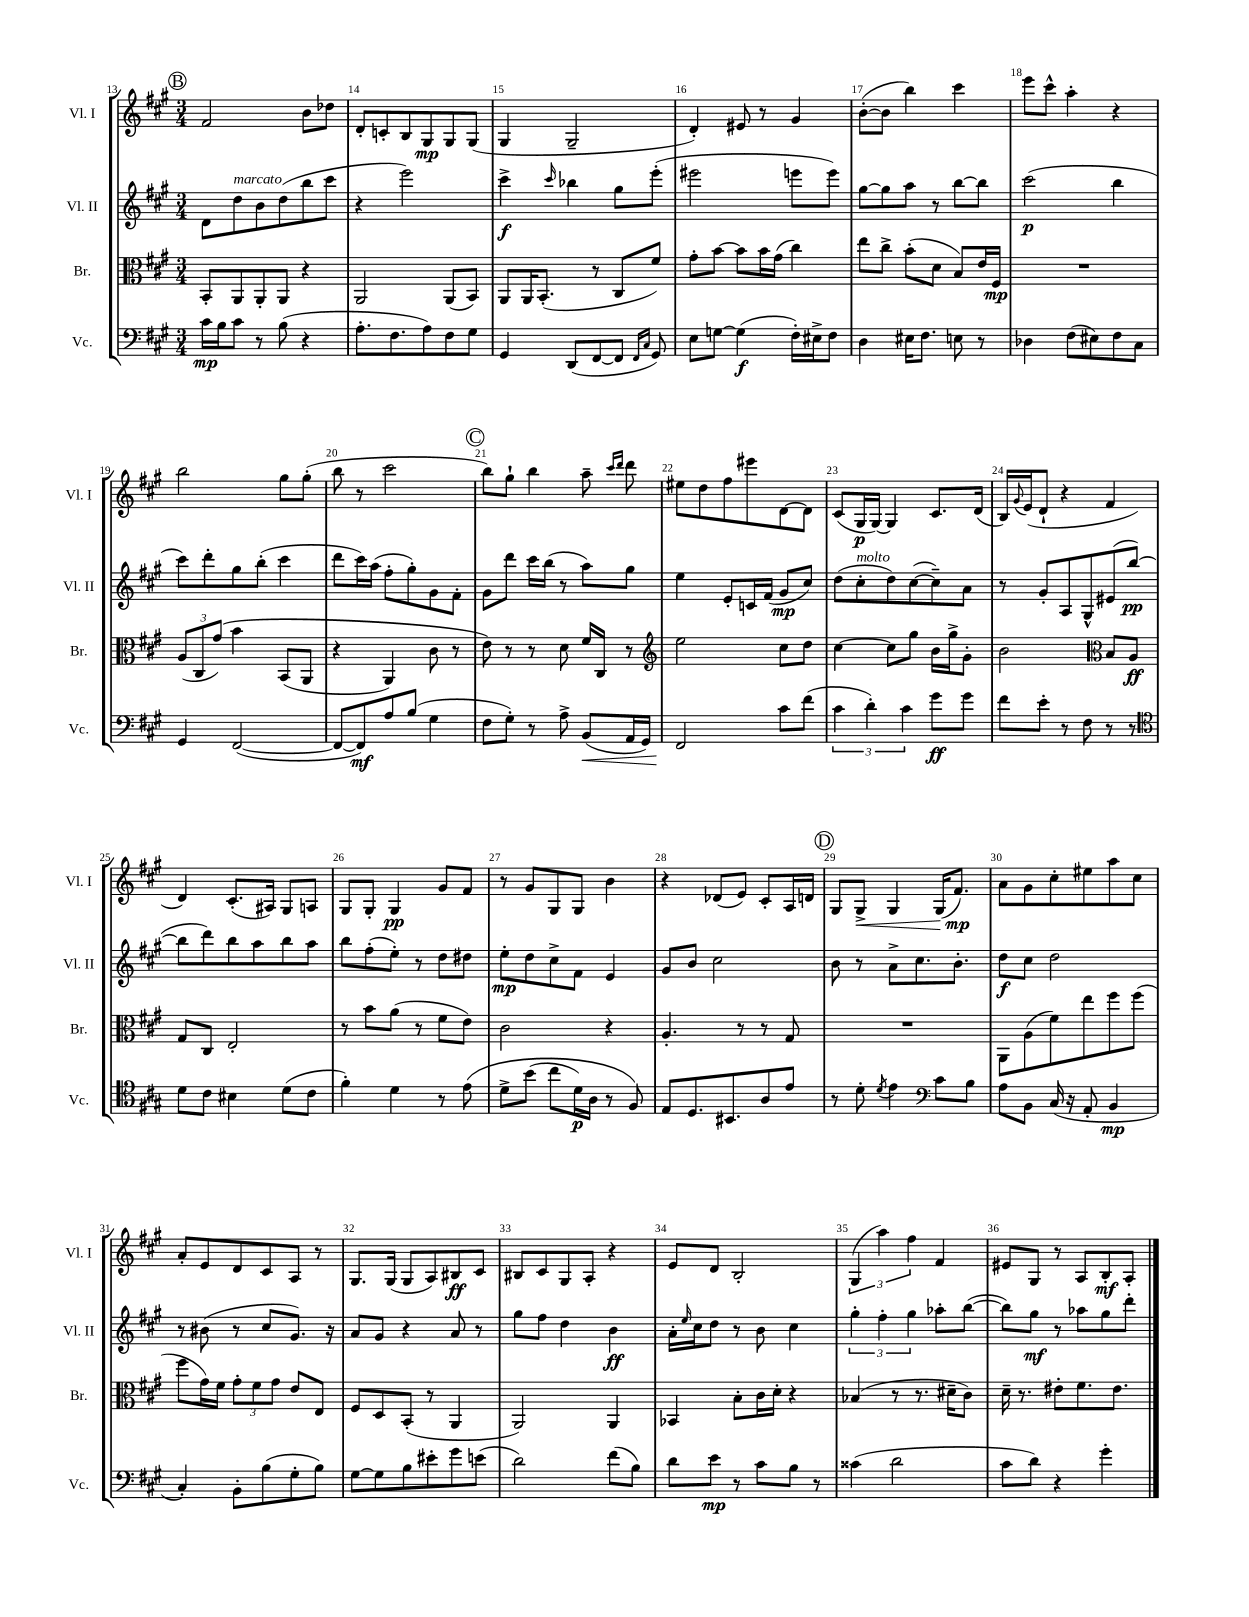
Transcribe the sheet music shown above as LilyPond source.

<<
\new StaffGroup <<
\new Staff = "s0" \with { instrumentName = "Vl. I" shortInstrumentName = "Vl. I" } {
    \clef treble \key a \major \numericTimeSignature \time 3/4
    \mark \markup { \circle "B" } fis'2 b'8 des''8 |
    d'8-. c'8-. b8 gis8\mp gis8 gis8( |
    gis4 gis2-- |
    d'4-.) eis'8 r8 gis'4 |
    b'8~-.( b'8 b''4) cis'''4 |
    e'''8 cis'''8-^ a''4-. r4 |
    b''2 gis''8 gis''8-.( |
    b''8 r8 cis'''2 |
    \mark \markup { \circle "C" } b''8) gis''8-! b''4 a''8-- \grace { cis'''16 d'''16 } d'''8 |
    eis''8 d''8 fis''8 eis'''8 d'8~ d'8 |
    cis'8( gis16\p gis16~) gis4 cis'8. d'16( |
    b16) \appoggiatura { gis'8 } e'16( d'8-! r4 fis'4 |
    d'4) cis'8.-.( ais16) gis8 a8 |
    gis8 gis8-. gis4\pp gis'8 fis'8 |
    r8 gis'8 gis8 gis8 b'4 |
    r4 des'8( e'8) cis'8-. a16 d'16 |
    \mark \markup { \circle "D" } gis8 gis8->\< gis4 gis16( fis'8.\mp\!) |
    a'8 gis'8 cis''8-. eis''8 a''8 cis''8 |
    a'8-. e'8 d'8 cis'8 a8 r8 |
    gis8. gis16( gis8 a8) bis8\ff cis'8 |
    bis8 cis'8 gis8 a8-. r4 |
    e'8 d'8 b2-. |
    \tuplet 3/2 { gis4( a''4) fis''4 } fis'4 |
    eis'8 gis8 r8 a8 b8-.\mf a8-. \bar "|." |
}
\new Staff = "s1" \with { instrumentName = "Vl. II" shortInstrumentName = "Vl. II" } {
    \clef treble \key a \major \numericTimeSignature \time 3/4
    \mark \markup { \circle "B" } d'8 d''8^\markup { \italic "marcato" } b'8 d''8( b''8 cis'''8 |
    r4 e'''2) |
    cis'''4->\f \grace { cis'''16 } bes''4 gis''8 e'''8-.( |
    eis'''2 e'''8 e'''8) |
    gis''8~ gis''8 a''8 r8 b''8~ b''8 |
    cis'''2\p( b''4 |
    cis'''8) d'''8-. gis''8 b''8-.( cis'''4 |
    d'''8 cis'''16) a''16( fis''8-. gis''8-.) gis'8 fis'8-. |
    \mark \markup { \circle "C" } gis'8 d'''8 cis'''16 b''16( r8 a''8) gis''8 |
    e''4 e'8-. c'16 fis'16( gis'8\mp cis''8) |
    d''8( cis''8-.^\markup { \italic "molto" } d''8) cis''8~( cis''8--) a'8 |
    r8 gis'8-. a8 gis8-^ eis'8( b''8~\pp |
    b''8 d'''8) b''8 a''8 b''8 a''8 |
    b''8 fis''8-.( e''8-.) r8 d''8 dis''8 |
    e''8-.\mp d''8 cis''8-> fis'8 e'4 |
    gis'8 b'8 cis''2 |
    \mark \markup { \circle "D" } b'8 r8 a'8-> cis''8. b'8.-. |
    d''8\f cis''8 d''2 |
    r8 bis'8( r8 cis''8 gis'8.) r16 |
    a'8 gis'8 r4 a'8 r8 |
    gis''8 fis''8 d''4 b'4\ff |
    a'16-. \grace { e''16 } cis''16 d''8 r8 b'8 cis''4 |
    \tuplet 3/2 { gis''4-. fis''4-. gis''4 } aes''8-. b''8~( |
    b''8) gis''8\mf r8 aes''8 gis''8 d'''8-. \bar "|." |
}
\new Staff = "s2" \with { instrumentName = "Br." shortInstrumentName = "Br." } {
    \clef alto \key a \major \numericTimeSignature \time 3/4
    \mark \markup { \circle "B" } b,8-. a,8 a,8-. a,8 r4 |
    a,2 a,8( b,8) |
    a,8 a,16 b,8.-.( r8 cis8 fis'8) |
    gis'8-. b'8~ b'8 b'16 gis'16( cis''4) |
    e''8 cis''8-> b'8-.( d'8 b8) e'16 fis16\mp |
    R2. |
    \tuplet 3/2 { a8( cis8 gis'8)\( } b'4 b,8( a,8 |
    r4 a,4) cis'8 r8 |
    \mark \markup { \circle "C" } e'8\) r8 r8 d'8 fis'16 cis16 r8 |
    \clef treble e''2 cis''8 d''8 |
    cis''4~ cis''8 gis''8 b'16 gis''16-> gis'8-. |
    b'2 \clef alto b8 a8\ff |
    gis8 cis8 e2-. |
    r8 b'8 a'8( r8 fis'8 e'8) |
    cis'2 r4 |
    a4.-. r8 r8 gis8 |
    \mark \markup { \circle "D" } R2. |
    a,8 a8( fis'8) e''8 fis''8 fis''8( |
    fis''8 gis'16) fis'16 \tuplet 3/2 { gis'8-. fis'8 gis'8 } e'8 e8 |
    fis8 d8 b,8-.( r8 a,4 |
    a,2) a,4 |
    bes,4 b8-. cis'16 d'16-. r4 |
    bes4( r8 r8. dis'16-- cis'8) |
    d'16-- r8. eis'8-. fis'8. eis'8. \bar "|." |
}
\new Staff = "s3" \with { instrumentName = "Vc." shortInstrumentName = "Vc." } {
    \clef bass \key a \major \numericTimeSignature \time 3/4
    \mark \markup { \circle "B" } cis'16\mp b16 cis'8 r8 b8( r4 |
    a8.-. fis8. a8) fis8 gis8 |
    gis,4 d,8( fis,8~ fis,8 \grace { fis,16 cis16 } gis,8) |
    e8 g8~ g4\f( fis16-.) eis16-> fis8 |
    d4 eis16 fis8. e8 r8 |
    des4 fis8( eis8) fis8 cis8 |
    gis,4 fis,2~( |
    fis,8~ fis,8\mf) a8 b8( gis4 |
    \mark \markup { \circle "C" } fis8 gis8-.) r8 a8-> b,8\<( a,16 gis,16) |
    fis,2\! cis'8 fis'8( |
    \tuplet 3/2 { cis'4 d'4-.) cis'4 } gis'8\ff gis'8 |
    fis'8 e'8-. r8 fis8 r8 r8 |
    \clef tenor d'8 cis'8 bis4 d'8( cis'8 |
    fis'4-.) d'4 r8 e'8\( |
    d'8-> b'8( cis''8 d'16\p) a16 r8 fis8\) |
    e8 d8. bis,8. a8 e'8 |
    \mark \markup { \circle "D" } r8 d'8-. \acciaccatura { d'8 } e'4 \clef bass cis'8 b8 |
    a8 b,8 cis16( r16 a,8-. b,4\mp |
    cis4-.) b,8-. b8( gis8-. b8) |
    gis8~ gis8 b8 eis'8-. gis'8 e'8( |
    d'2) fis'8( b8) |
    d'8 e'8\mp r8 cis'8 b8 r8 |
    cisis'4( d'2 |
    cis'8 d'8) r4 gis'4-. \bar "|." |
}
>>
>>
\layout { \context { \Score currentBarNumber = #13 \override BarNumber.break-visibility = ##(#f #t #t) barNumberVisibility = #all-bar-numbers-visible } }
